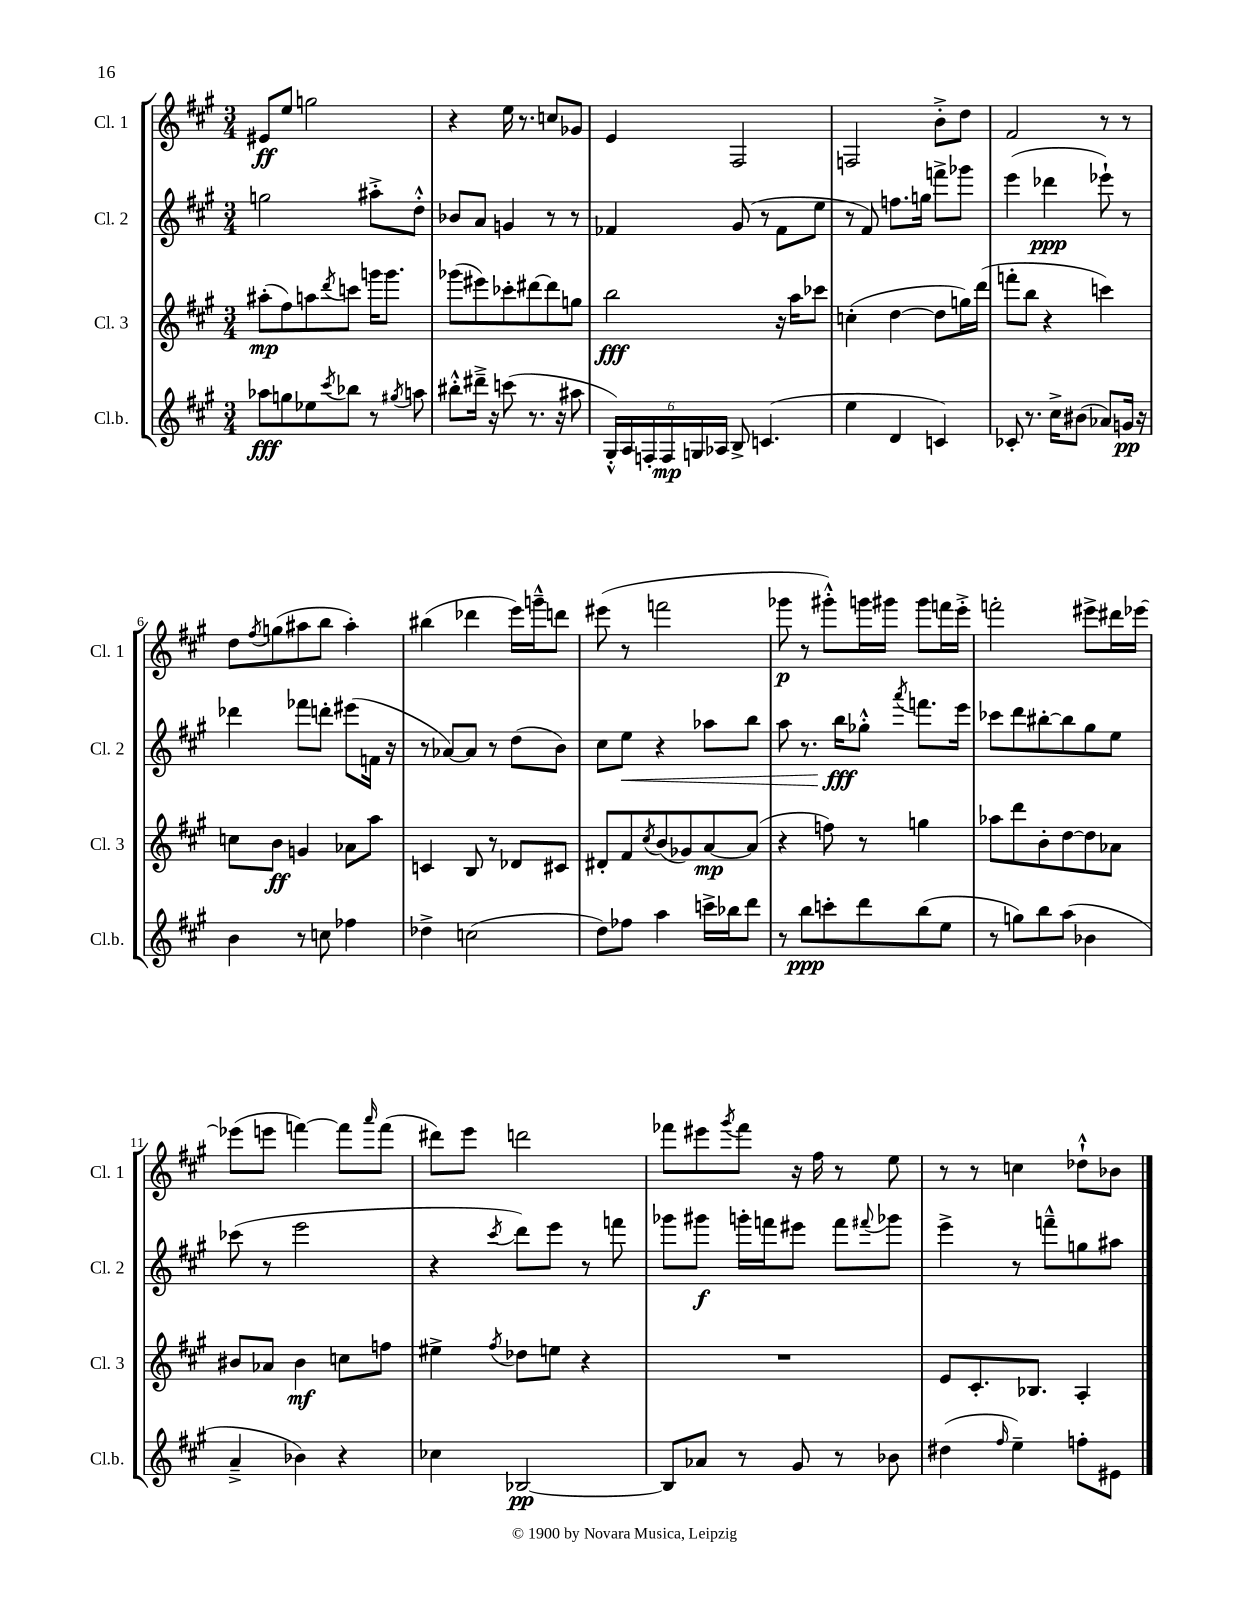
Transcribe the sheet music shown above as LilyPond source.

<<
\new StaffGroup <<
\new Staff = "s0" \with { instrumentName = "Cl. 1" shortInstrumentName = "Cl. 1" } {
    \clef treble \key a \major \numericTimeSignature \time 3/4
    eis'8\ff e''8 g''2 |
    r4 e''16 r8. c''8 ges'8 |
    e'4 fis2 |
    f2 b'8-.-> d''8 |
    fis'2 r8 r8 |
    d''8 \acciaccatura { fis''8 } g''8( ais''8 b''8 ais''4-.) |
    bis''4( des'''4 e'''16) g'''16---^ d'''8 |
    eis'''8( r8 f'''2 |
    ges'''8\p r8 gis'''8-.-^) g'''16 gis'''16 gis'''8 f'''16 e'''16-.-> |
    f'''2-. eis'''8-> dis'''16 ees'''16~ |
    ees'''8( e'''8 f'''4~) f'''8 \grace { a'''16 } f'''8( |
    dis'''8) e'''8 d'''2 |
    fes'''8 eis'''8 \acciaccatura { gis'''8 } fes'''8 r16 fis''16 r8 e''8 |
    r8 r8 c''4 des''8-!-^ bes'8 \bar "|." |
}
\new Staff = "s1" \with { instrumentName = "Cl. 2" shortInstrumentName = "Cl. 2" } {
    \clef treble \key a \major \numericTimeSignature \time 3/4
    g''2 ais''8-.-> d''8-.-^ |
    bes'8 a'8 g'4 r8 r8 |
    fes'4 gis'8( r8 fes'8 e''8 |
    r8 fis'8) f''8. g''16 f'''8-> ges'''8 |
    e'''4( des'''4\ppp ees'''8-!) r8 |
    des'''4 fes'''8 d'''8-. eis'''8( f'16 r16 |
    r8 aes'8~) aes'8 r8 d''8( b'8) |
    cis''8 e''8\< r4 aes''8 b''8 |
    a''8 r8. b''16\fff\! ges''8-.-^ \acciaccatura { a'''8 } f'''8. e'''16 |
    ces'''8 d'''8 bis''8~-. bis''8 gis''8 e''8 |
    ces'''8( r8 e'''2 |
    r4 \acciaccatura { cis'''8 } d'''8) e'''8 r8 f'''8 |
    ges'''8 gis'''8\f g'''16-. f'''16 eis'''8 f'''8 \appoggiatura { fis'''8 } ges'''8 |
    e'''4-> r8 f'''8---^ g''8 ais''8 \bar "|." |
}
\new Staff = "s2" \with { instrumentName = "Cl. 3" shortInstrumentName = "Cl. 3" } {
    \clef treble \key a \major \numericTimeSignature \time 3/4
    ais''8-.\mp( fis''8) a''8 \acciaccatura { d'''8 } c'''8 g'''16 g'''8. |
    ges'''8( eis'''8) ces'''8-. dis'''8~ dis'''8 g''8 |
    b''2\fff r16 a''16 ces'''8 |
    c''4-.( d''4~ d''8 g''16) d'''16( |
    f'''8-. b''8 r4 c'''4) |
    c''8 b'8\ff g'4 aes'8 a''8 |
    c'4 b8 r8 des'8 cis'8 |
    dis'8-. fis'8 \acciaccatura { cis''8 } b'8( ges'8) a'8~\mp a'8( |
    r4 f''8) r8 g''4 |
    aes''8 d'''8 b'8-. d''8~ d''8 aes'8 |
    bis'8 aes'8 bis'4\mf c''8 f''8 |
    eis''4-> \acciaccatura { fis''8 } des''8 e''8 r4 |
    R2. |
    e'8 cis'8.-. bes8. a4-. \bar "|." |
}
\new Staff = "s3" \with { instrumentName = "Cl.b." shortInstrumentName = "Cl.b." } {
    \clef treble \key a \major \numericTimeSignature \time 3/4
    aes''8\fff g''8 ees''8 \acciaccatura { cis'''8 } bes''8 r8 \acciaccatura { gis''8 } a''8 |
    bis''8-.-^ dis'''16---> r16 c'''8( r8. r16 ais''8 |
    \tuplet 6/4 { gis16-.-^) a16 f16-. f16\mp g16 aes16 } b8-> c'4.( |
    e''4 d'4 c'4) |
    ces'8-. r8. cis''16-> bis'8( aes'8) g'16\pp r16 |
    b'4 r8 c''8 fes''4 |
    des''4-> c''2( |
    d''8) fes''8 a''4 c'''16-> bes''16 d'''8 |
    r8 b''8\ppp c'''8-. d'''8 b''8( e''8 |
    r8 g''8) b''8 a''8( bes'4 |
    a'4---> bes'4) r4 |
    ces''4 bes2~\pp |
    bes8 aes'8 r8 gis'8 r8 bes'8 |
    dis''4( \grace { fis''16 } e''4--) f''8-. eis'8 \bar "|." |
}
>>
>>
